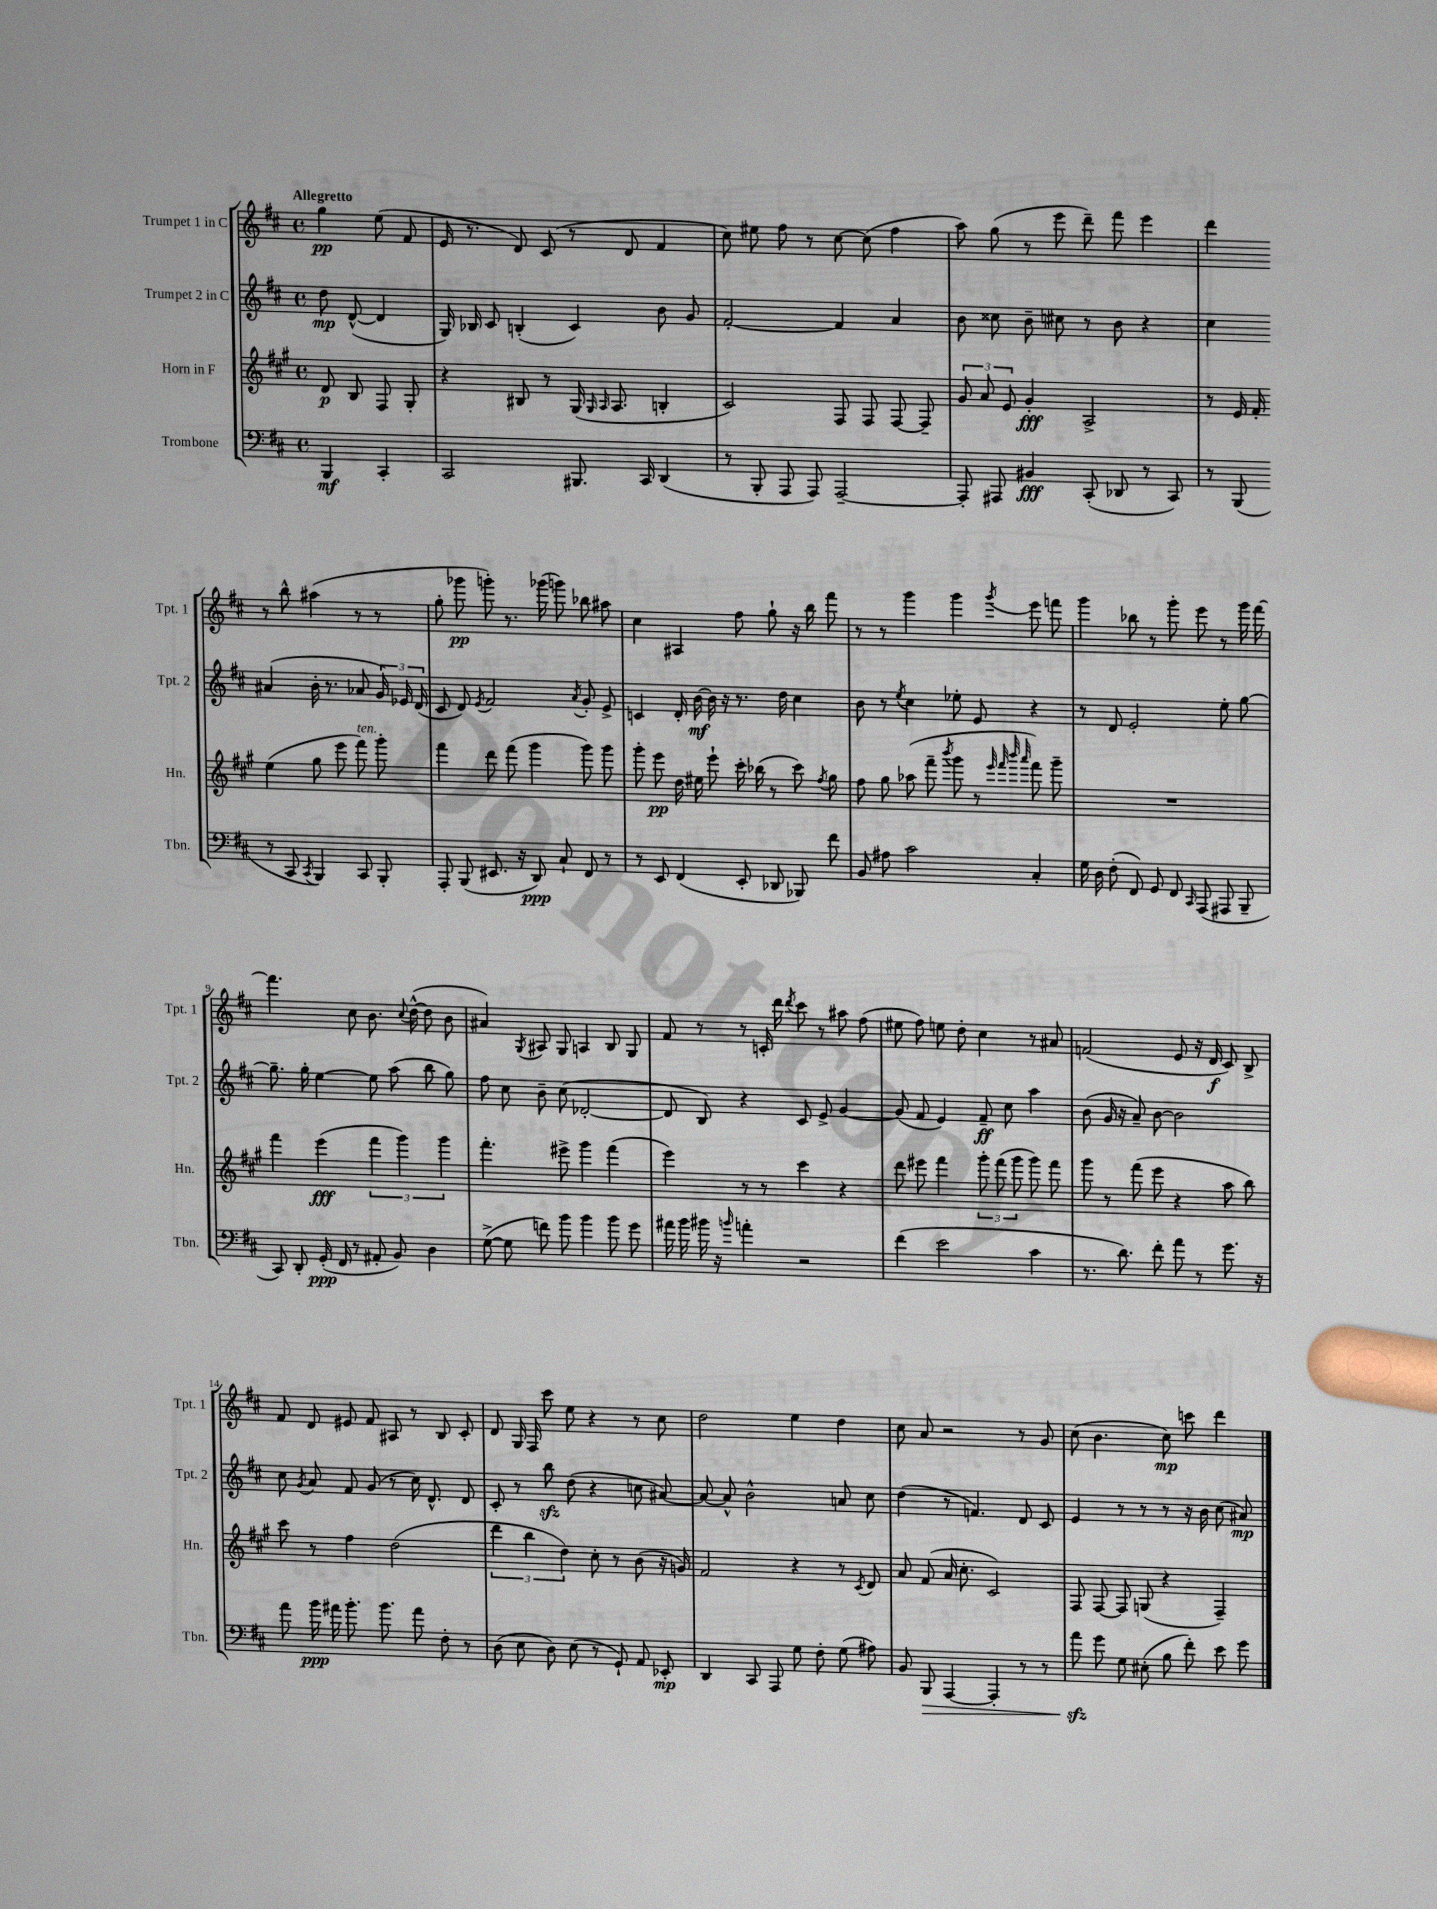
<<
\new StaffGroup <<
\new Staff = "s0" \with { instrumentName = "Trumpet 1 in C" shortInstrumentName = "Tpt. 1" } {
    \clef treble \key d \major \defaultTimeSignature \time 4/4 \partial 2 \tempo "Allegretto"
    \autoBeamOff g''4\pp e''8( fis'8 |
    e'16 r8. d'8) cis'8( r8 d'8 fis'4 |
    cis''8) eis''8 fis''8 r8 cis''8~ cis''8( fis''4 |
    a''8) g''8( r8 e'''8 d'''8--) fis'''8 e'''4 |
    d'''4 r8 b''8-^ ais''4( r8 r8 |
    g''8-. ges'''8\pp g'''8-.) r8. ges'''16( g'''8) bes''8 ais''8 |
    cis''4 ais4 fis''8 g''8-! r16 b''16 fis'''8 |
    r8 r8 g'''4 g'''4 \acciaccatura { g'''8 } e'''8 f'''8 |
    g'''4 bes''8 r8 g'''8-. e'''8 r8 g'''16 fis'''16~ |
    fis'''4. cis''8 b'8. \appoggiatura { cis''8 } d''16~-^( d''8 b'8 |
    ais'4) \acciaccatura { g8 } ais8 g8 a4 b8 g8 |
    fis'8 r8 r8 c'16-. d'''16 \acciaccatura { d'''8 } cis'''8 r8 ais''8 fis''8( |
    eis''8 fis''8) e''8 d''8-. cis''4 r8 ais'8 |
    f'2( e'8 r16 d'16\f cis'8) b8-> |
    fis'8 d'8 eis'8 fis'8 ais8 r8 b8 cis'8-. |
    d'8 g16 fis16 cis'''8 e''8 r4 r8 cis''8 |
    d''2 e''4 d''4 |
    cis''8 a'8 r2 r8 g'8 |
    cis''8( b'4. cis''8\mp) c'''8 d'''4 \bar "|." |
}
\new Staff = "s1" \with { instrumentName = "Trumpet 2 in C" shortInstrumentName = "Tpt. 2" } {
    \clef treble \key d \major \defaultTimeSignature \time 4/4 \partial 2
    \autoBeamOff d''8\mp d'8~-^( d'4 |
    g16) bes16 cis'8 b4-.( cis'4) b'8 g'8 |
    fis'2~-. fis'4 a'4 |
    b'8 cisis''8 b'8-- cis''8 r8 b'8 r4 |
    cis''4 ais'4( b'16-. r8. aes'8 \tuplet 3/2 { g'16) ees'16 d'16( } |
    cis'8 d'8) \acciaccatura { e'8 } fis'2 \acciaccatura { a'8 } g'8-. e'8-> |
    c'4 d'16-. b'16~\mf b'16 r16 r8. d''16 cis''4 |
    b'8 r8 \acciaccatura { e''8 } cis''4 ees''8-. e'8 r4 |
    r8 d'8 e'2-. e''8-. g''8~ |
    g''8.-- g''16-. e''4~ e''8 a''8( b''8 g''8) |
    fis''8 cis''8 b'8-- cis''8( des'2~-. |
    des'8 b8) r4 cis'8 e'8-> g'4~ |
    g'8( fis'8 e'4) fis'8--\ff cis''8 a''4 |
    b'8( g'16 r16 a'8--) b'8~ b'2 |
    cis''8 \acciaccatura { g'8 } a'8 fis'8 g'8( r8 cis''16) d'8.-^ d'8 |
    cis'8-. r8 b''8\sfz d''8( r4 c''8 ais'8~) |
    ais'8~ ais'8-^ b'2-^ a'8 cis''8 |
    d''4( r8 f'4.) d'8 cis'8 |
    e'4 r8 r8 r8 r16 b'16 cis''8( ais'8\mp) \bar "|." |
}
\new Staff = "s2" \with { instrumentName = "Horn in F" shortInstrumentName = "Hn." } {
    \clef treble \key a \major \defaultTimeSignature \time 4/4 \partial 2
    \autoBeamOff d'8\p b8 fis8 gis8-. |
    r4 bis8 r8 gis16( \grace { gis16 a16 } a8. b4-. |
    cis'2) fis8 fis8 fis8~ fis8-- |
    \tuplet 3/2 { gis'8 a'8 e'8 } gis'4-.\fff a2-> |
    r8 e'16 fis'16-. e''4( gis''8 e'''8 fis'''8^\markup { \italic "ten." }) gis'''8-. |
    fis'''4 d'''8 fis'''8( gis'''4 gis'''8) gis'''8 |
    gis'''8-. e'''8\pp d''16 eis''16 e'''8-! cis'''16-. bes''16( r8 cis'''8) \acciaccatura { fis''8 } gis''8 |
    fis''8 gis''8 aes''8( fis'''8-- \acciaccatura { b'''8 } gis'''8 r8 \grace { e'''32 fis'''32 b'''32 a'''32 } fis'''8) gis'''8-- |
    R1 |
    fis'''4 e'''4\fff( \tuplet 3/2 { fis'''4 gis'''4) gis'''4 } |
    fis'''4.-. eis'''8-> gis'''4 fis'''4( |
    e'''4) r8 r8 cis'''4 r4 |
    d'''8 eis'''8 fis'''4 \tuplet 3/2 { gis'''8-. fis'''8( gis'''8 } gis'''8) fis'''8 |
    gis'''8 r8 fis'''8( e'''8 r4 a''8 b''8) |
    cis'''8 r8 fis''4 d''2( |
    \tuplet 3/2 { d'''4 b''4 d''4) } cis''8-. r8 b'8( r16 g'16) |
    fis'2 r4 r8 \acciaccatura { cis'8 } d'8 |
    a'8 fis'8( a'16 cis''8.-. cis'2) |
    fis8 fis8~ fis8 g8( r4 fis4--) \bar "|." |
}
\new Staff = "s3" \with { instrumentName = "Trombone" shortInstrumentName = "Tbn." } {
    \clef bass \key d \major \defaultTimeSignature \time 4/4 \partial 2
    \autoBeamOff b,,4\mf cis,4-. |
    cis,2 bis,,8. cis,16 d,4( |
    r8 b,,8-. a,,8 a,,8) a,,2~-- |
    a,,8-. ais,,8 bis,4\fff cis,8-.( des,8 r8 cis,8) |
    r8 b,,8( r8 cis,8 \acciaccatura { cis,8 } b,,4) cis,8 b,,8-. |
    a,,8-. b,,8( eis,8. r16 d,8\ppp) cis8-! fis,8 r8 |
    r8 e,8 fis,4( e,8-. des,8 bes,,8) fis'8 |
    b,8 ais8 cis'2 cis4-. |
    g16 d16 fis8-.( fis,8) g,8 fis,8 \grace { cis,16 } a,,8( ais,,8 b,,8-- |
    cis,8) d,8-. g,16-.\ppp( fis,16 r8 ais,8-. b,8) d4 |
    g8~->( g8 f'8) b'8 b'4 b'8 g'8 |
    ais'16 b'16 bis'16 r16 \grace { b'16 } a'4-. r2 |
    fis'4( e'2 cis'4 |
    r8. d'8.) fis'8-. a'8 r8 g'8. r16 |
    a'8 b'16\ppp ais'16 b'8.-. b'8. ais'8 fis8-. r8 |
    d8( e8 d8) e8( r8 g,8-!) a,8 ees,8-.\mp |
    d,4 cis,8 a,,8 g8 fis8-. g8( ais8) |
    b,8 b,,8\> a,,4~ a,,4-. r8 r8 |
    a'8\sfz\! g'8 g8 eis8-.( b8 fis'8-.) e'8 g'8 \bar "|." |
}
>>
>>
